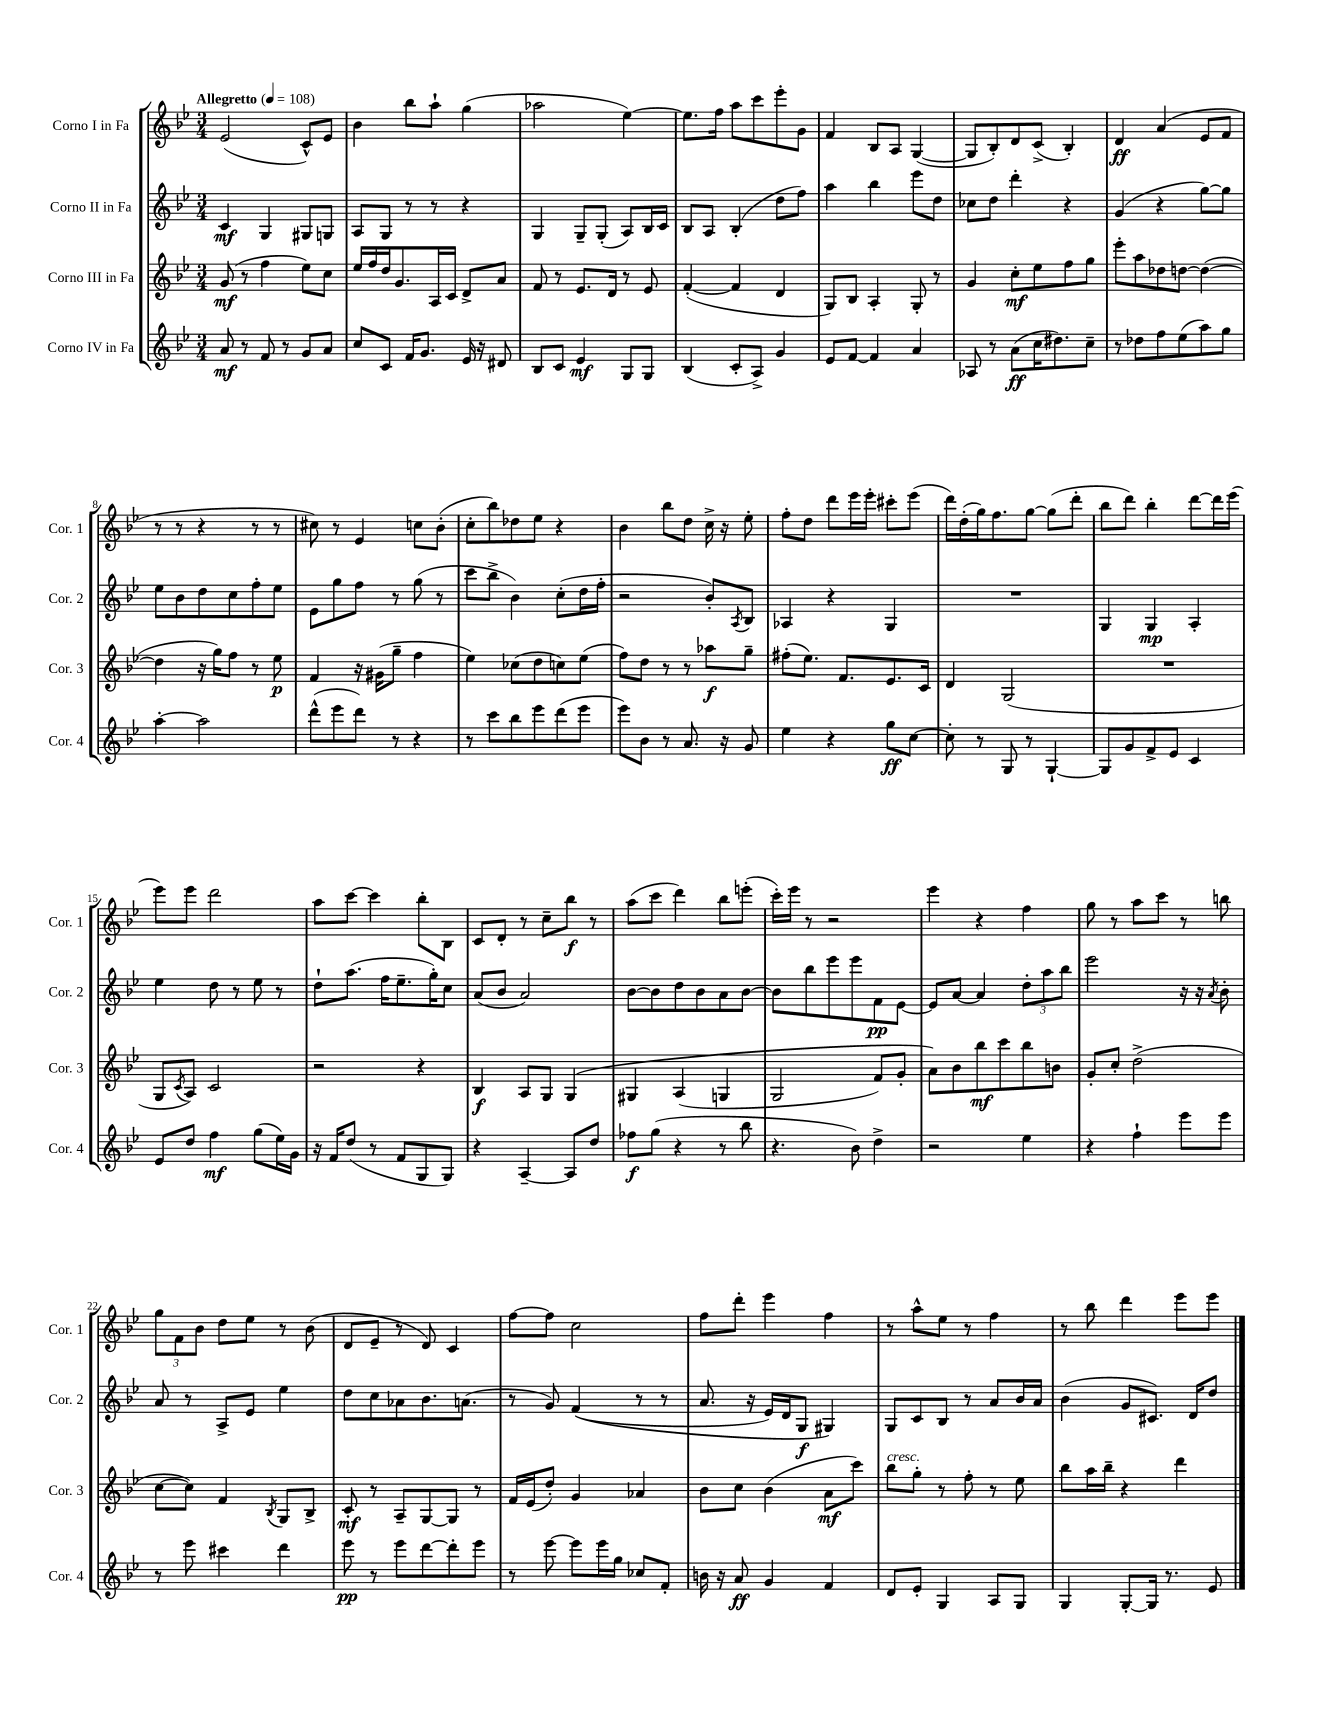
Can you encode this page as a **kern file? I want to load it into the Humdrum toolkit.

**kern	**kern	**kern	**kern
*staff4	*staff3	*staff2	*staff1
*clefG2	*clefG2	*clefG2	*clefG2
*k[b-e-]	*k[b-e-]	*k[b-e-]	*k[b-e-]
*M3/4	*M3/4	*M3/4	*M3/4
*MM108	*MM108	*MM108	*MM108
8a/	(8g/	4c/	(2e-/
8r	8r	.	.
8f/	4ff\	4G/	.
8r	.	.	.
8g/L	8ee-\L)	8G#/L	8c^^/L)
8a/J	8cc\J	8G/J	8e-/J
=	=	=	=
8cc/L	16ee-/LL	8A/L	4b-\
.	16ff/	.	.
8c/J	16dd/J	8G/J	.
.	8.g/	.	.
16f/LK	.	8r	8bb-\L
8.g/J	.	.	.
.	16A/L	8r	8aa`\J
.	16c/JJ	.	.
16e-/	8d^/L	4r	(4gg\
16r	.	.	.
8d#/	8a/J	.	.
=	=	=	=
8B-/L	8f/	4G/	2aa-\
8c/J	8r	.	.
4e-/	8.e-/L	8G~/L	.
.	.	(8G'/J	.
.	16d/Jk	.	.
8G/L	8r	8A/L)	[4ee-\)
8G/J	8e-/	16B-/L	.
.	.	16c/JJ	.
=	=	=	=
(4B-/	([4f'/	8B-/L	8.ee-\]L
.	.	8A/J	.
.	.	.	16ff\Jk
8c'/L	4f/]	(4B-'/	8aa\L
8A^/J)	.	.	8ccc\
4g/	4d/	8dd\L	8eee-'\
.	.	8ff\J)	8g\J
=	=	=	=
8e-/L	8G/L)	4aa\	4f/
[8f/J	8B-/J	.	.
4f/]	4A'/	4bb-\	8B-/L
.	.	.	8A/J
4a/	8G'/	8eee-\L	([4G/
.	8r	8dd\J	.
=	=	=	=
8A-/	4g/	8cc-\L	8G/]L
8r	.	8dd\J	8B-'/)
(8a\L	8cc'\L	4ddd'\	8d/
16cc\K	8ee-\	.	(8c^/J
8.dd#\)	.	.	.
.	8ff\	4r	4B-'/)
8cc~\J	8gg\J	.	.
=	=	=	=
8r	8eee-'\L	(4g/	4d/
8dd-\L	8aa\	.	.
8ff\	8dd-\	4r	(4a/
(8ee-\	[8dd\J	.	.
8aa\)	(4dd\_	[8gg\L)	8e-/L
8gg\J	.	8gg\]J	8f/J
=	=	=	=
[4aa'\	4dd\]	8ee-\L	8r
.	.	8b-\	8r
2aa\]	16r	8dd\	4r
.	16gg\LK)	.	.
.	8ff\J	8cc\	.
.	8r	8ff'\	8r
.	8ee-\	8ee-\J	8r
=	=	=	=
(8ddd^^\L	4f/	8e-\L	8cc#\)
8eee-\	.	8gg\	8r
8ddd\J)	16r	8ff\J	4e-/
.	(16g#\LK	.	.
8r	8gg~\J	8r	.
4r	4ff\	(8gg\	8cc\L
.	.	8r	(8b-'\J
=	=	=	=
8r	4ee-\)	8ccc\L	8cc'\L
8ccc\L	.	8bb-^\J	8bb-\)
8bb-\	(8cc-\L	4b-\)	8dd-\
8eee-\	8dd\	.	8ee-\J
(8ddd\	8cc\)	(8cc'\L	4r
8eee-\J	(8ee-\J	16dd\L	.
.	.	16ff'\JJ	.
=	=	=	=
8eee-\L)	8ff\L)	2r	4b-\
8b-\J	8dd\J	.	.
8r	8r	.	8bb-\L
8.a/	8r	.	8dd\J
.	8aa-\L	8b-'/L)	16cc^\
16r	.	.	16r
.	.	8qA/	.
8g/	8gg~\J	8B-/J	8ee-'\
=	=	=	=
4ee-\	(8ff#'\L	4A-/	8ff'\L
.	8.ee-\J)	.	8dd\J
4r	.	4r	8ddd\L
.	8.f/L	.	.
.	.	.	16eee-\L
.	.	.	16eee-'\JJ
8gg\L	8.e-/	4G/	8ccc#'\L
[8cc\J	.	.	(8eee-\J
.	16c/Jk	.	.
=	=	=	=
8cc'\]	4d/	2.r	16ddd\LL)
.	.	.	(16dd'\
8r	.	.	16gg\J)
.	.	.	8.ff\
8G/	(2G/	.	.
8r	.	.	[8gg\J
[4G`/	.	.	(8gg\]L
.	.	.	8ddd'\J
=	=	=	=
8G/]L	2.r	4G/	8bb-\L
8g/	.	.	8ddd\J)
8f^/	.	4G/	4bb-'\
8e-/J	.	.	.
4c/	.	4A'/	[8ddd\L
.	.	.	16ddd\]L
.	.	.	(16eee-\JJ
=	=	=	=
8e-/L	8G/L	4ee-\	8eee-\L)
.	8qc/	.	.
8dd/J	8A/J)	.	8eee-\J
4ff\	2c/	8dd\	2ddd\
.	.	8r	.
(8gg\L	.	8ee-\	.
16ee-\L)	.	8r	.
16g\JJ	.	.	.
=	=	=	=
16r	2r	8dd`\L	8aa\L
16f/LK	.	.	.
(8dd/J	.	(8.aa\J	[8ccc\J
8r	.	.	4ccc\]
.	.	16ff\LK	.
8f/L	.	8.ee-~\	.
8G/	4r	.	8bb-'\L
.	.	16gg'\K)	.
8G/J)	.	8cc\J	8B-\J
=	=	=	=
4r	4B-/	(8a/L	8c/L
.	.	8b-/J	8d'/J
[4A~/	8A/L	2a/)	8r
.	8G/J	.	8cc~\L
8A/]L	&(4G/	.	8bb-\J
8dd/J	.	.	8r
=	=	=	=
8ff-\L	4G#/	[8b-\L	(8aa\L
(8gg\J	.	8b-\]	8ccc\J
4r	(4A/	8dd\	4ddd\)
.	.	8b-\	.
8r	4G/	8a\	8bb-\L
8bb-\	.	[8b-\J	(8eee'\J
=	=	=	=
4.r	2G/	8b-\]L	16ccc'\LL)
.	.	.	16eee-\JJ
.	.	8bb-\	8r
.	.	8eee-\	2r
8b-\)	.	8eee-\	.
4dd^\	8f/L)	8f\	.
.	8g'/J	[8e-\J	.
=	=	=	=
2r	8a\L&)	8e-/]L	4eee-\
.	8b-\	[8a/J	.
.	8bb-\	4a/]	4r
.	8ccc\	.	.
4ee-\	8bb-\	12dd'\L	4ff\
.	.	12aa\	.
.	8b\J	.	.
.	.	12bb-\J	.
=	=	=	=
4r	8g'/L	2eee-\	8gg\
.	8cc'/J	.	8r
4ff`\	(2dd^\	.	8aa\L
.	.	.	8ccc\J
8eee-\L	.	16r	8r
.	.	16r	.
.	.	8qa/	.
8eee-\J	.	8b-'\	8bb\
=	=	=	=
8r	[8cc\L	8a/	12gg\L
.	.	.	12f\
8eee-\	8cc\]J)	8r	.
.	.	.	12b-\J
4ccc#\	4f/	8A^/L	8dd\L
.	.	8e-/J	8ee-\J
.	8qB-/	.	.
4ddd\	8G/L	4ee-\	8r
.	8B-^/J	.	(8b-\
=	=	=	=
8eee-\	8c'/	8dd\L	8d/L
8r	8r	8cc\	8e-~/J
8eee-\L	8A~/L	8a-\	8r
[8ddd\	[8G/	8.b-\	8d/)
8ddd'\]	8G/]J	.	4c/
.	.	(8.a\J	.
8eee-\J	8r	.	.
=	=	=	=
8r	16f/LL	8r	[8ff\L
.	(16e-/J	.	.
[8eee-\	8dd'/J)	8g/)	8ff\]J
8eee-\]L	4g/	&((4f/	2cc\
16eee-\L	.	.	.
16gg\JJ	.	.	.
8cc-/L	4a-/	8r	.
8f'/J	.	8r	.
=	=	=	=
16b\	8b-\L	8.a/	8ff\L
16r	.	.	.
8a/	8cc\J	.	8ddd'\J
.	.	16r	.
4g/	(4b-\	16e-/LL)	4eee-\
.	.	16d/J	.
.	.	8G/J	.
4f/	8a\L	4G#/&)	4ff\
.	8ccc\J)	.	.
=	=	=	=
8d/L	8bb-\L	8G/L	8r
8e-'/J	8gg'\J	8c/	8aa^^\L
4G/	8r	8B-/J	8ee-\J
.	8ff'\	8r	8r
8A/L	8r	8a/L	4ff\
8G/J	8ee-\	16b-/L	.
.	.	16a/JJ	.
=	=	=	=
4G/	8bb-\L	(4b-\	8r
.	16aa\L	.	8bb-\
.	16bb-~\JJ	.	.
[8G'/L	4r	8g/L	4ddd\
16G/]Jk	.	8.c#/J)	.
8.r	.	.	.
.	4ddd\	.	8eee-\L
.	.	16d/LK	.
8e-/	.	8dd/J	8eee-\J
==	==	==	==
*-	*-	*-	*-
